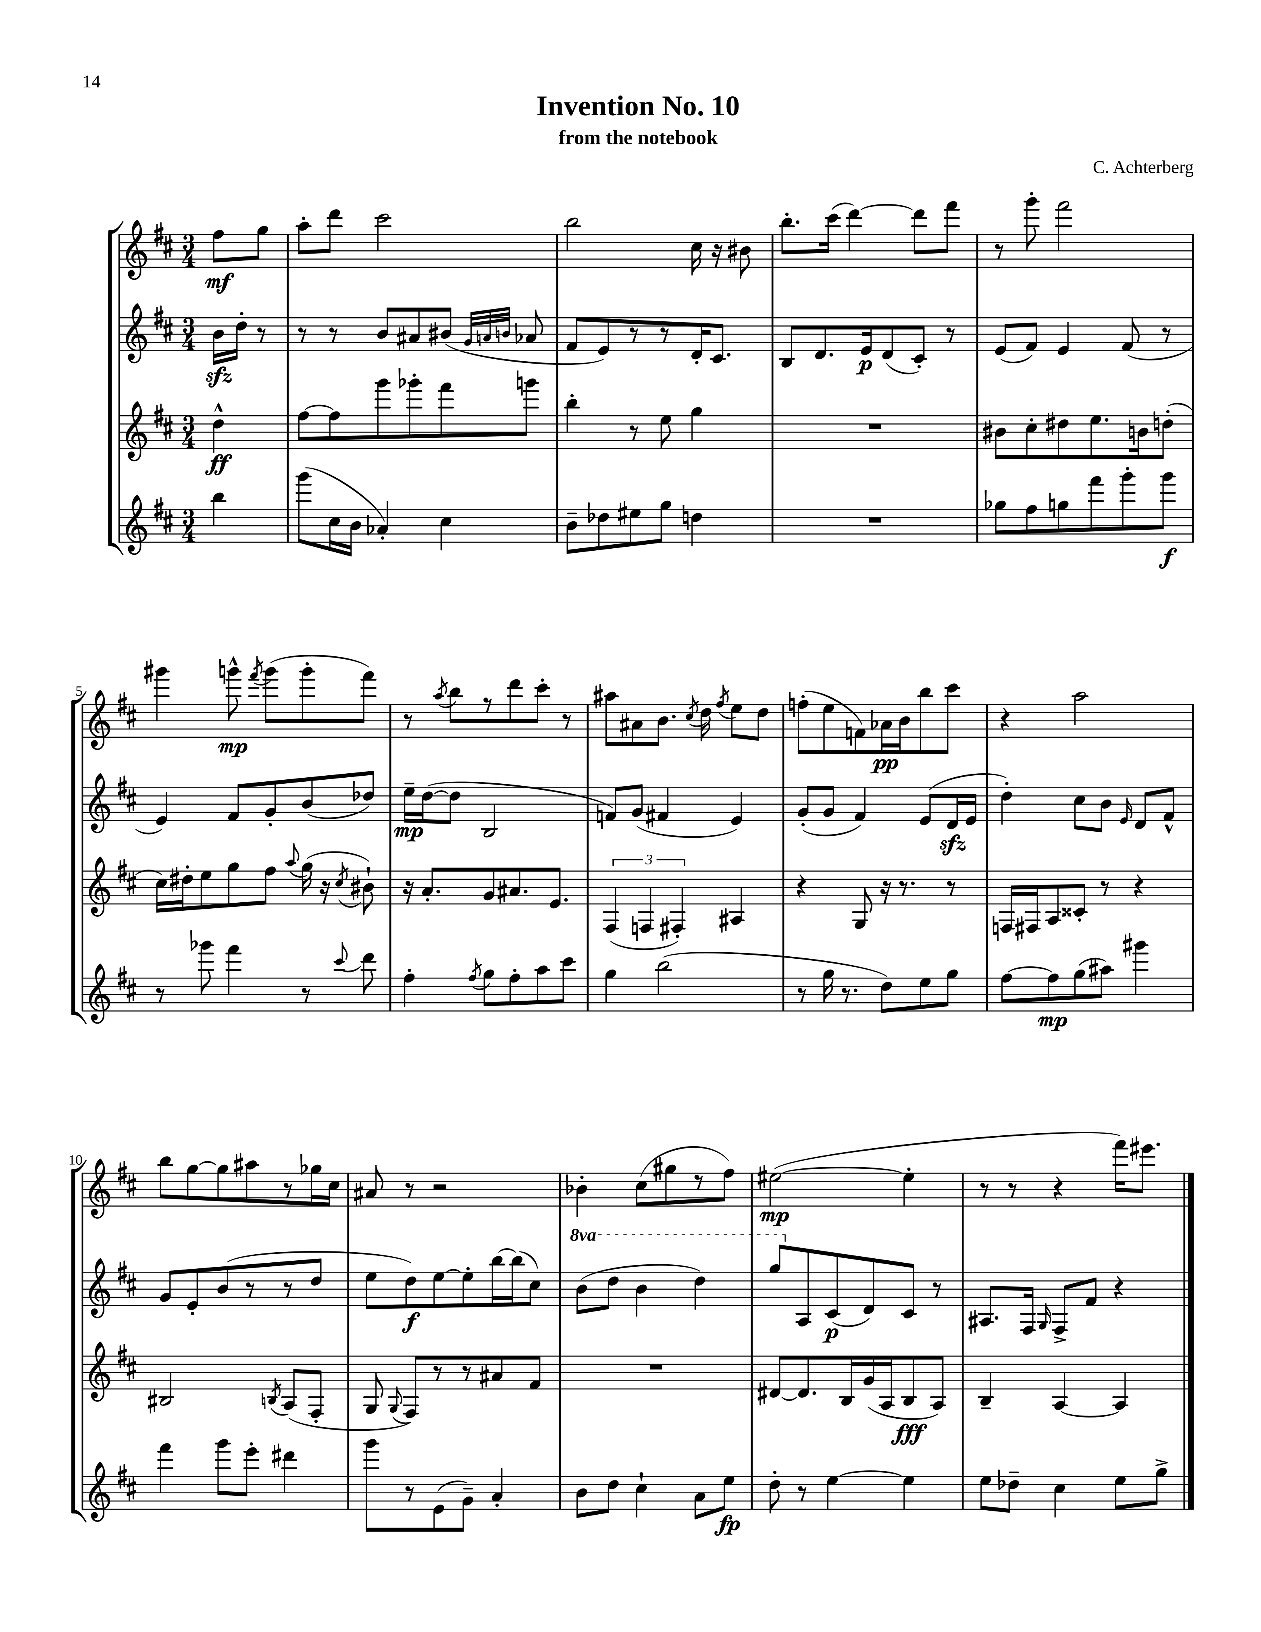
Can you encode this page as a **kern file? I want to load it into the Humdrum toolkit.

**kern	**dynam	**kern	**dynam	**kern	**dynam	**kern	**dynam
*part4	*part4	*part3	*part3	*part2	*part2	*part1	*part1
*staff4	*staff4	*staff3	*staff3	*staff2	*staff2	*staff1	*staff1
*clefG2	*	*clefG2	*	*clefG2	*	*clefG2	*
*k[f#c#]	*	*k[f#c#]	*	*k[f#c#]	*	*k[f#c#]	*
*M3/4	*	*M3/4	*	*M3/4	*	*M3/4	*
=	=	=	=	=	=	=	=
4bb\	.	4dd^^\	ff	16bzz\LL	.	8ff#\L	mf
.	.	.	.	16dd'\JJ	.	.	.
.	.	.	.	8r	.	8gg\J	.
=1	=1	=1	=1	=1	=1	=1	=1
(8ggg\L	.	[8ff#\L	.	8r	.	8aa'\L	.
16cc#\L	.	8ff#\]	.	8r	.	8ddd\J	.
16b\JJ	.	.	.	.	.	.	.
4a-X'/)	.	8ggg\	.	8b/L	.	2ccc#\	.
.	.	8ggg-X'\	.	8a#X/	.	.	.
4cc#\	.	8fff#\	.	(8b#X/J	.	.	.
.	.	.	.	32qqg/LLL	.	.	.
.	.	.	.	32qqan/	.	.	.
.	.	.	.	32qqbn/JJJ	.	.	.
.	.	8gggn\J	.	8a-X/	.	.	.
=2	=2	=2	=2	=2	=2	=2	=2
8b~\L	.	4bb'\	.	8f#/L	.	2bb\	.
8dd-X\	.	.	.	8e/)	.	.	.
8ee#X\	.	8r	.	8r	.	.	.
8gg\J	.	8ee\	.	8r	.	.	.
4ddn\	.	4gg\	.	16d'/K	.	16cc#\	.
.	.	.	.	8.c#/J	.	16r	.
.	.	.	.	.	.	8b#X\	.
=3	=3	=3	=3	=3	=3	=3	=3
2.r	.	2.r	.	8B/L	.	8.bb'\L	.
.	.	.	.	8.d/	.	.	.
.	.	.	.	.	.	(16ccc#\Jk	.
.	.	.	.	.	.	[4ddd\)	.
.	.	.	.	16e/k	p	.	.
.	.	.	.	(8d/	.	.	.
.	.	.	.	8c#'/J)	.	8ddd\L]	.
.	.	.	.	8r	.	8fff#\J	.
=4	=4	=4	=4	=4	=4	=4	=4
8gg-X\L	.	8b#X\L	.	(8e/L	.	8r	.
8ff#\	.	8cc#'\	.	8f#/J)	.	8ggg'\	.
8ggn\	.	8dd#X\	.	4e/	.	2fff#\	.
8fff#\	.	8.ee\	.	.	.	.	.
8ggg'\	.	.	.	(8f#/	.	.	.
.	.	16bn\k	.	.	.	.	.
8ggg\J	f	(8ddn'\J	.	8r	.	.	.
!!LO:LB:g=z
=5	=5	=5	=5	=5	=5	=5	=5
8r	.	16cc#\LL)	.	4e/)	.	4ggg#X\	.
.	.	16dd#X'\J	.	.	.	.	.
8ggg-X\	.	8ee\	.	.	.	.	.
4fff#\	.	8gg\	.	8f#/L	.	8gggn^^\	mp
.	.	.	.	.	.	8qfff#/	.
.	.	8ff#\J	.	8g'/	.	(8ggg\L	.
.	.	8qqaa/	.	.	.	.	.
8r	.	(16gg\	.	(8b/	.	8ggg'\	.
.	.	16r	.	.	.	.	.
8qqccc#/	.	8qcc#/	.	.	.	.	.
8ddd\	.	8b#X`\)	.	8dd-X/J)	.	8fff#\J)	.
=6	=6	=6	=6	=6	=6	=6	=6
4ff#'\	.	16r	.	16ee~\LL	mp	8r	.
.	.	8.a'/L	.	([16dd\J	.	.	.
.	.	.	.	.	.	8qaa/	.
.	.	.	.	8dd\J]	.	8bb\L	.
8qff#/	.	.	.	.	.	.	.
8gg\L	.	8g/	.	2B/	.	8r	.
8ff#'\	.	8.a#X/	.	.	.	8ddd\	.
8aa\	.	.	.	.	.	8ccc#'\J	.
.	.	8.e/J	.	.	.	.	.
8ccc#\J	.	.	.	.	.	8r	.
=7	=7	=7	=7	=7	=7	=7	=7
4gg\	.	(6F#/	.	8fn/L)	.	8aa#X\L	.
.	.	.	.	(8g/J	.	8a#X\	.
.	.	6Fn/	.	.	.	.	.
(2bb\	.	.	.	4f#X/	.	8.b\J	.
.	.	6F#X'/)	.	.	.	.	.
.	.	.	.	.	.	8qcc#/	.
.	.	.	.	.	.	16dd\	.
.	.	.	.	.	.	8qff#/	.
.	.	4A#X/	.	4e/)	.	8ee\L	.
.	.	.	.	.	.	8dd\J	.
=8	=8	=8	=8	=8	=8	=8	=8
8r	.	4r	.	(8g'/L	.	(8ffn'\L	.
16gg\	.	.	.	8g/J	.	8ee\	.
8.r	.	.	.	.	.	.	.
.	.	8G/	.	4f#/)	.	8fn\)	.
8dd\L)	.	16r	.	.	.	16a-X\L	pp
.	.	8.r	.	.	.	16b\J	.
8ee\	.	.	.	(8e/L	.	8bb\	.
8gg\J	.	8r	.	16dzz/L	.	8ccc#\J	.
.	.	.	.	16e/JJ	.	.	.
=9	=9	=9	=9	=9	=9	=9	=9
[8ff#\L	.	16Fn/LL	.	4dd'\)	.	4r	.
.	.	16F#X/J	.	.	.	.	.
8ff#\]	mp	8A/	.	.	.	.	.
(8gg\	.	8c##X'/J	.	8cc#\L	.	2aa\	.
8aa#X\J)	.	8r	.	8b\J	.	.	.
.	.	.	.	16qqe/	.	.	.
4ggg#X\	.	4r	.	8d/L	.	.	.
.	.	.	.	8f#^^/J	.	.	.
!!LO:LB:g=z
=10	=10	=10	=10	=10	=10	=10	=10
4fff#\	.	2B#X/	.	8g/L	.	8bb\L	.
.	.	.	.	8e'/	.	[8gg\	.
8ggg\L	.	.	.	(8b/	.	8gg\]	.
8eee'\J	.	.	.	8r	.	8aa#X\	.
.	.	8qBn/	.	.	.	.	.
4ddd#X\	.	(8A/L	.	8r	.	8r	.
.	.	8F#'/J	.	8dd/J	.	16gg-X\L	.
.	.	.	.	.	.	16cc#\JJ	.
=11	=11	=11	=11	=11	=11	=11	=11
8ggg\L	.	8G/	.	8ee\L	.	8a#X/	.
.	.	8qqG/	.	.	.	.	.
8r	.	8F#/L)	.	8dd\)	f	8r	.
(8e\	.	8r	.	[8ee\	.	2r	.
8g~\J)	.	8r	.	8ee'\]	.	.	.
4a'/	.	8a#X/	.	[16bb\L	.	.	.
.	.	.	.	(16bb\J]	.	.	.
.	.	8f#/J	.	8cc#\J)	.	.	.
=12	=12	=12	=12	=12	=12	=12	=12
*	*	*	*	*8va	*	*	*
8b\L	.	2.r	.	(8bb\L	.	4b-X'\	.
8dd\J	.	.	.	8ddd\J	.	.	.
4cc#`\	.	.	.	4bb\	.	(8cc#\L	.
.	.	.	.	.	.	8gg#X\	.
8a\L	.	.	.	4ddd\)	.	8r	.
8ee\J	fp	.	.	.	.	8ff#\J)	.
=13	=13	=13	=13	=13	=13	=13	=13
8dd'\	.	[8d#X/L	.	8ggg/L	.	([2ee#X\	mp
*	*	*	*	*X8va	*	*	*
8r	.	8.d#/]	.	8A/	.	.	.
[4ee\	.	.	.	(8c#/	p	.	.
.	.	16B/L	.	.	.	.	.
.	.	(16g/	.	8d/)	.	.	.
.	.	16A/J	.	.	.	.	.
4ee\]	.	8B/	fff	8c#/J	.	4ee#'\]	.
.	.	8A/J)	.	8r	.	.	.
=14	=14	=14	=14	=14	=14	=14	=14
8ee\L	.	4B~/	.	8.A#X/L	.	8r	.
8dd-X~\J	.	.	.	.	.	8r	.
.	.	.	.	16F#/Jk	.	.	.
.	.	.	.	16qqG/	.	.	.
4cc#\	.	[4A/	.	8F#^/L	.	4r	.
.	.	.	.	8f#/J	.	.	.
8ee\L	.	4A/]	.	4r	.	16fff#\KL)	.
.	.	.	.	.	.	8.eee#X\J	.
8gg^\J	.	.	.	.	.	.	.
==	==	==	==	==	==	==	==
*-	*-	*-	*-	*-	*-	*-	*-
